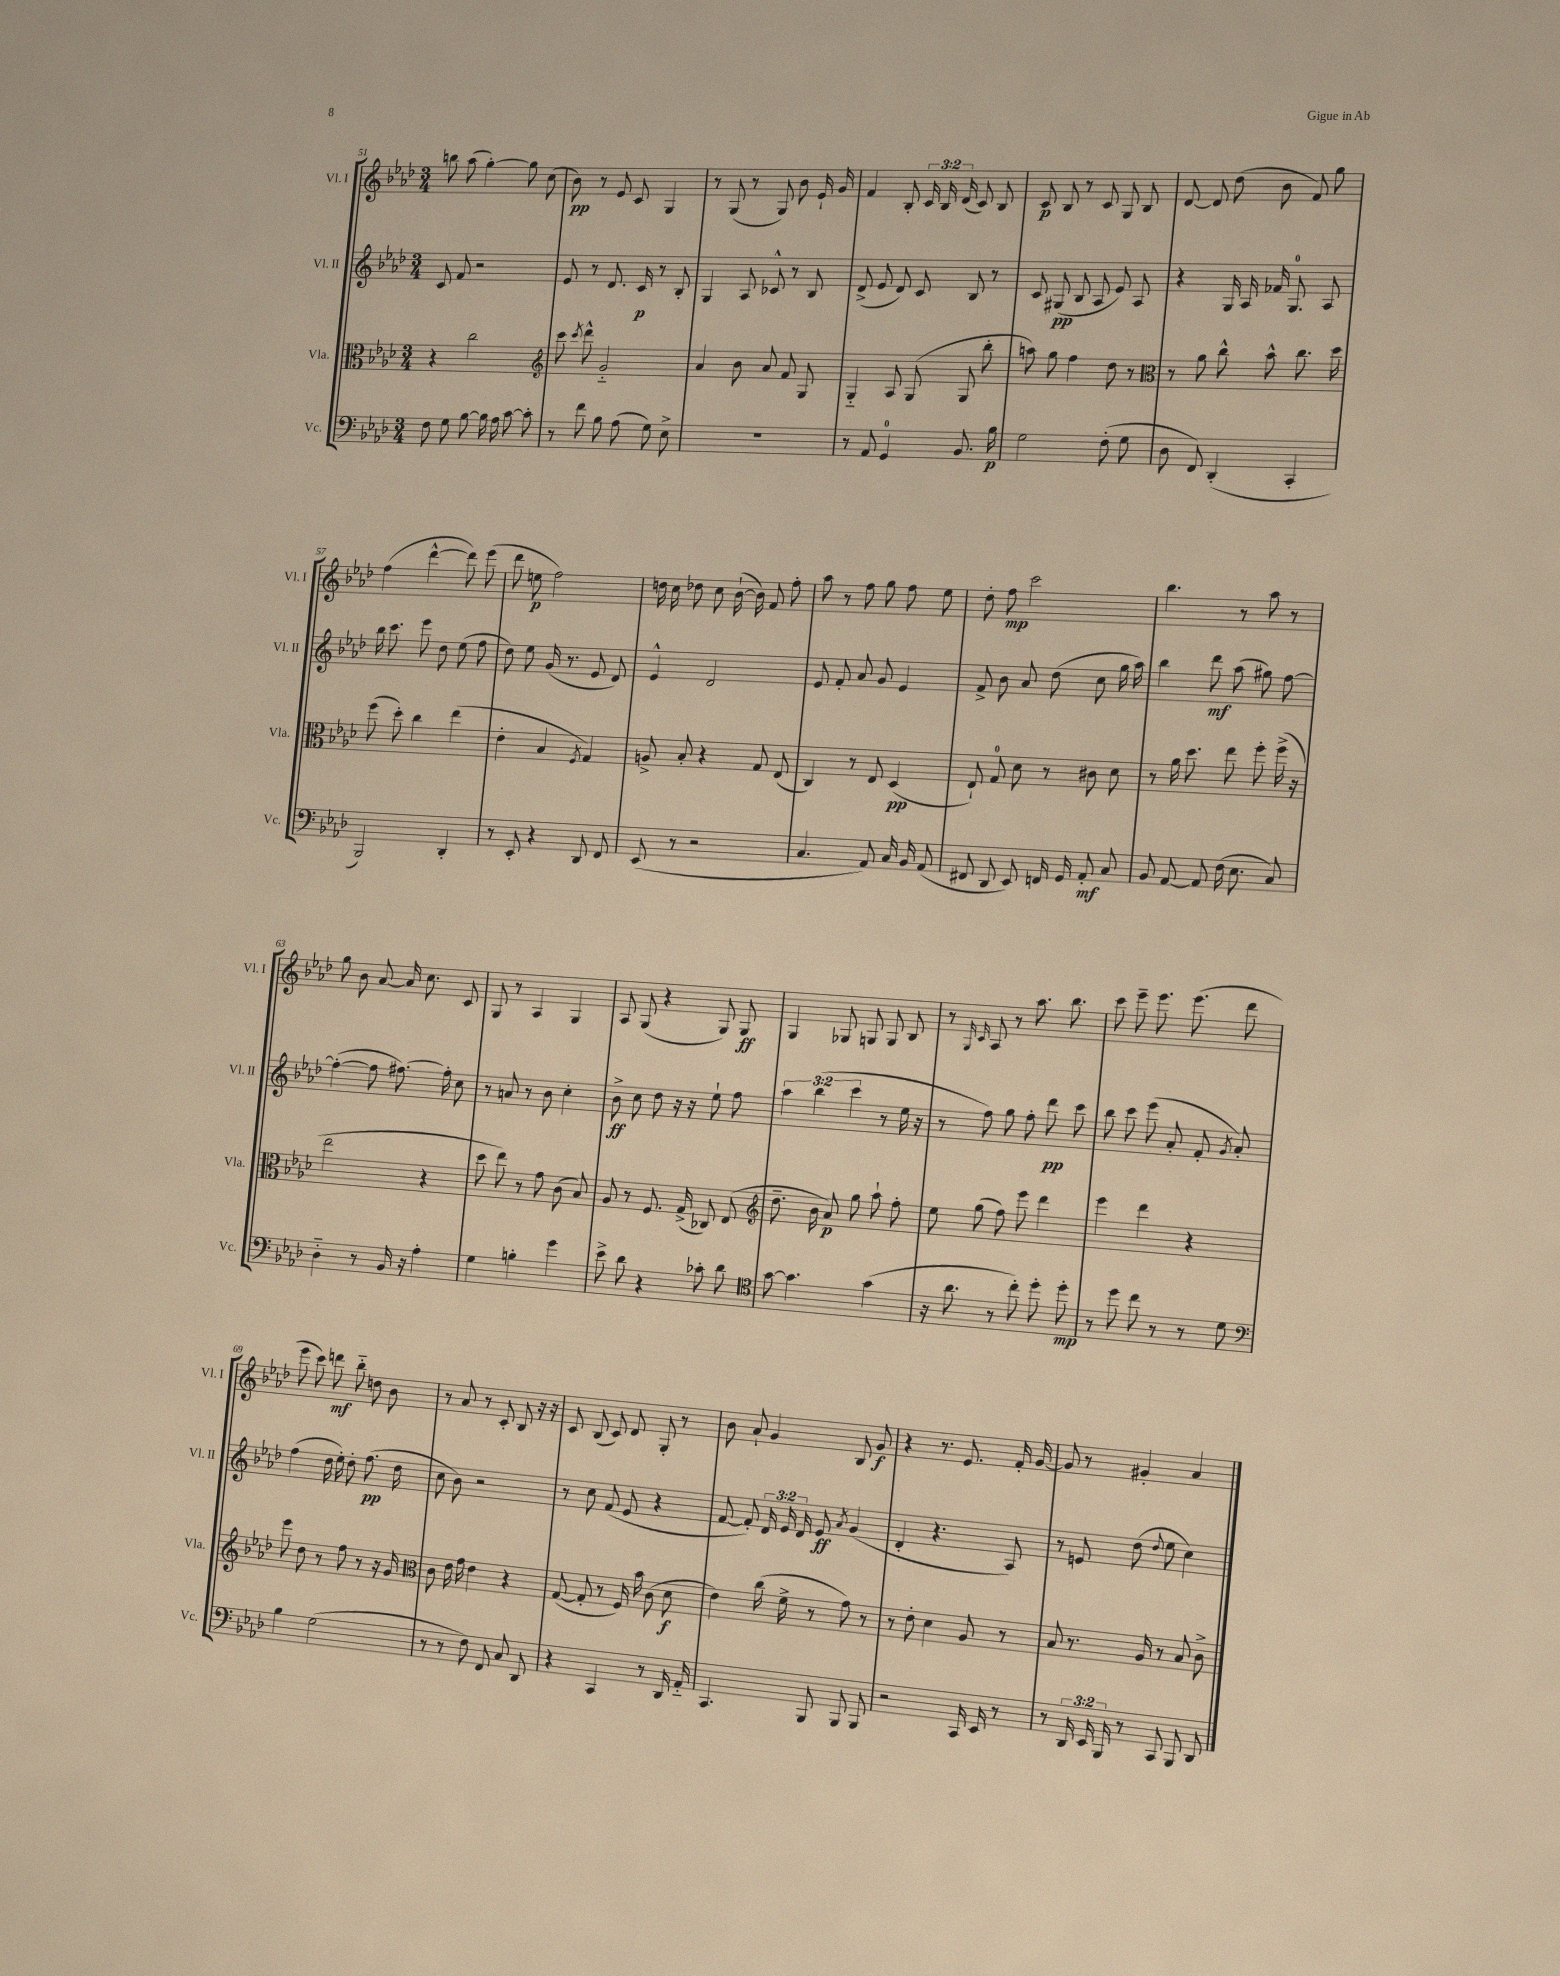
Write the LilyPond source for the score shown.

<<
\new StaffGroup <<
\new Staff = "s0" \with { instrumentName = "Vl. I" shortInstrumentName = "Vl. I" } {
    \clef treble \key aes \major \numericTimeSignature \time 3/4 \override Staff.TupletNumber.text = #tuplet-number::calc-fraction-text
    \autoBeamOff b''8 aes''8( g''4~-.) g''8 c''8( |
    bes'8\pp) r8 ees'8 c'8 g4 |
    r8 g8( r8 g8) bes'8 ees'16-! g'16 |
    f'4 bes8-. \tuplet 3/2 { c'16 bes16 des'16( } c'8) bes8 |
    c'8\p bes8 r8 c'8 g8 bes8 |
    des'8~ des'8 des''8( bes'8 f'8) g''8 |
    f''4( des'''4~-^ des'''8) ees'''8( |
    des'''8 e''8\p f''2) |
    d''16 c''16 des''8 c''8 bes'16~-!( bes'16) f'8 f''8-. |
    aes''8 r8 f''8 g''8 f''8 ees''8 |
    des''8-. f''8\mp c'''2 |
    bes''4. r8 aes''8 r8 |
    g''8 bes'8 aes'8~ aes'16 c''8. c'8 |
    g8 r8 aes4 g4 |
    aes8 g8( r4 g8) g8\ff |
    g4 ges8 g8 g8 bes8 |
    r8 \grace { g16 c'16 } aes8 r8 aes''8. bes''8. |
    c'''8 ees'''8-- ees'''8. ees'''8.( des'''8 |
    ees'''8 c'''8) d'''8\mf bes''8-_ d''8 bes'8 |
    r8 aes'8 r8 c'8-. bes8 r16 r16 |
    c'8 bes8( c'8) des'8 g8-. r8 |
    bes'8 aes'8-! g'4 bes8 g'8\f |
    r4 r8. ees'8. f'16-. g'16~ |
    g'8 r8 gis'4-. aes'4 \bar "|." |
}
\new Staff = "s1" \with { instrumentName = "Vl. II" shortInstrumentName = "Vl. II" } {
    \clef treble \key aes \major \numericTimeSignature \time 3/4 \override Staff.TupletNumber.text = #tuplet-number::calc-fraction-text
    \autoBeamOff c'8 f'8 r2 |
    ees'8 r8 des'8. c'16\p r8 bes8-. |
    g4 aes8 ces'8-^ r8 bes8 |
    des'8->( ees'8 des'8) c'8 bes8 r8 |
    c'8 gis8\pp( bes8 aes8 ees'8) aes8 |
    r4 g16 aes16 fes'16 g8.-0 aes8 |
    bes''16 c'''8. ees'''8 des''8 ees''8( f''8 |
    des''8) ees''8 g'16( r8. ees'8 des'8) |
    ees'4-^ des'2 |
    ees'8 f'8-. aes'8 g'8 ees'4 |
    f'8-> bes'8 aes'8 des''8( c''8 g''16 aes''16) |
    bes''4 des'''8\mf aes''8( gis''8) f''8~ |
    f''4~-.( f''8 fis''8.~) fis''16-. c''8 |
    r8 a'8 r8 bes'8 c''4-. |
    bes'8->\ff c''8 des''8 r16 r16 ees''8-! f''8 |
    \tuplet 3/2 { aes''4 bes''4( c'''4 } r8 ees''16 r16 |
    r8 f''8) g''8 f''8-. des'''8\pp c'''8 |
    bes''8 c'''8 ees'''8( aes'8-. f'8-. \acciaccatura { g'8 } aes'8-.) |
    f''4( des''16 ees''16-.) des''8-. f''8.\pp( des''16 |
    c''8 bes'8) r2 |
    r8 c''8 f'8( ees'8 r4 |
    f'8~ f'8-.) \tuplet 3/2 { des'16 ees'16 des'16 } ees'8\ff \acciaccatura { aes'8 } g'4( |
    des'4-. r4. aes8) |
    r8 e'8 des''8( \appoggiatura { des''8 } ees''8 c''4) \bar "|." |
}
\new Staff = "s2" \with { instrumentName = "Vla." shortInstrumentName = "Vla." } {
    \clef alto \key aes \major \numericTimeSignature \time 3/4
    \autoBeamOff r4 c''2 |
    \clef treble c'''8 \acciaccatura { c'''8 } des'''8-^ g'2-_ |
    aes'4 bes'8 aes'8 f'8 g8 |
    g4-_ aes8 g8( g8 bes''8-. |
    a''8) g''8 f''4 des''8 r8 |
    \clef alto r8 aes'8 c''8-^ bes'8-^ c''8. des''16 |
    f''8( des''8-.) c''4 ees''4( |
    ees'4-. bes4 \acciaccatura { f8 } g4) |
    a8-> bes8-. r4 g8 ees8( |
    c4) r8 ees8 des4\pp( |
    ees8-!) g8-0 des'8 r8 cis'8 des'8 |
    r8 aes'16 des''8. ees''8 f''8-. f''16->( r16 |
    ees''2 r4 |
    des''8 ees''8) r8 g'8 c'8( bes8) |
    aes8 r8 f8. g16->( ces8) ees8( |
    \clef treble des''8.-- bes'16 aes'8\p) g''8 aes''8-! f''8-. |
    ees''8 g''8( f''8) ees'''8 des'''4 |
    ees'''4 des'''4 r4 |
    ees'''8 des''8 r8 f''8 r8 r16 g'16 |
    \clef alto c'8 ees'16 g'16 ees'4 r4 |
    g8~( g8-. r8 f16) bes'16 c'8( des'8\f |
    ees'4) c''16( f'16-> r8 g'8) r8 |
    r8 ees'8-. des'4 aes8 r8 |
    bes8 r8. aes16 r8 bes8 c'8-> \bar "|." |
}
\new Staff = "s3" \with { instrumentName = "Vc." shortInstrumentName = "Vc." } {
    \clef bass \key aes \major \numericTimeSignature \time 3/4 \override Staff.TupletNumber.text = #tuplet-number::calc-fraction-text
    \autoBeamOff f8 g8 bes8~ bes16 aes16 c'8~ c'8-. |
    r8 f'8 bes8 aes8( g8) ees8-> |
    R2. |
    r8 aes,8 g,4-0 bes,8. bes16\p |
    g2 f8-.( g8 |
    des8 f,8) des,4-.( c,4-. |
    bes,,2) des,4-. |
    r8 ees,8-. r4 des,8 f,8 |
    ees,8( r8 r2 |
    c4. aes,8) c16 bes,16 aes,8( |
    fis,8 des,8 ees,8) f,16 g,16 aes,8-.\mf c8 |
    bes,8 aes,8~ aes,8 f16( ees8. c8) |
    des4-_ r8 bes,16 r16 aes4-. |
    g4 b4-. g'4 |
    ees'8-> des'8 r4 ces'8-. des'8 |
    \clef tenor g'8~ g'4. g'4( |
    r16 aes'8. r8 c''8-.) des''8-. des''8-.\mp |
    r8 des''8 c''8 r8 r8 des'8 |
    \clef bass bes4 g2( |
    r8 r8 f8) f,8 c8 des,8 |
    r4 c,4 r8 des,16 aes,16-_ |
    c,4. bes,,8 bes,,8 bes,,8 |
    r2 c,16 ees,16 r8 |
    r8 \tuplet 3/2 { des,16 ees,16 bes,,16 } r8 c,8 bes,,8 des,8 \bar "|." |
}
>>
>>
\layout { \context { \Score currentBarNumber = #51 } }
